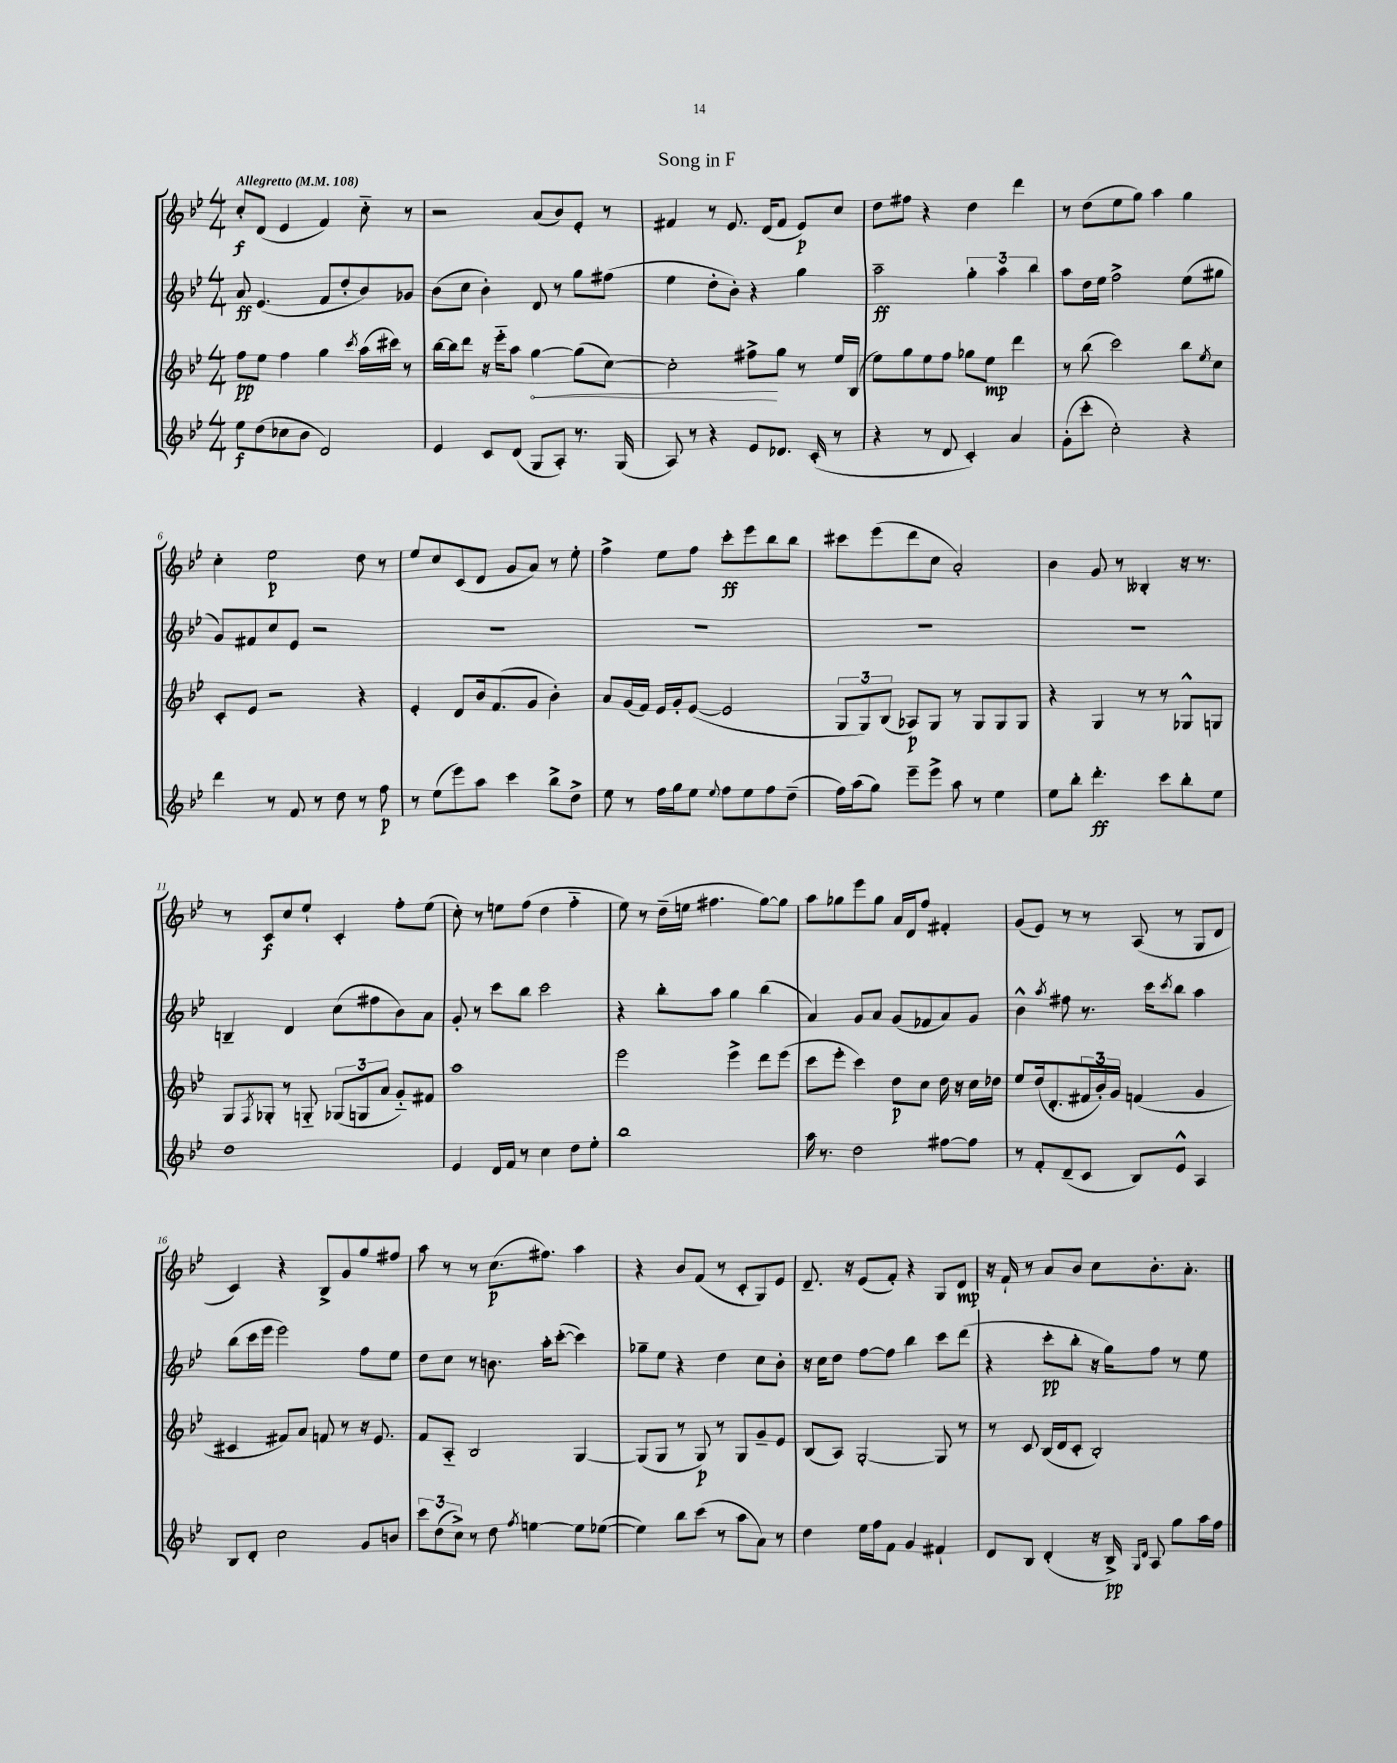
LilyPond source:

\header { title = "Song in F" }
<<
\new StaffGroup <<
\new Staff = "s0" {
    \clef treble \key bes \major \numericTimeSignature \time 4/4 \tempo "Allegretto" 4 = 108
    c''8-.\f d'8( ees'4 f'4) c''8-_ r8 |
    r2 a'8( bes'8) ees'8-. r8 |
    fis'4 r8 ees'8. d'16( fis'8 ees'8\p) c''8 |
    d''8 fis''8 r4 d''4 d'''4 |
    r8 d''8( ees''8 g''8) a''4 g''4 |
    c''4-. ees''2\p d''8 r8 |
    ees''8 c''8 c'8( d'8 g'8 a'8) r8 ees''8-. |
    f''4-> ees''8 f''8 c'''8-.\ff ees'''8 bes''8 bes''8 |
    cis'''8 ees'''8( d'''8 c''8 a'2-.) |
    bes'4 g'8 r8 beses4-. r16 r8. |
    r8 c'8\f c''8 ees''8-! c'4-. f''8-. ees''8( |
    c''8-.) r8 e''8 f''8( d''4 f''4-_ |
    ees''8) r8 d''16--( e''16 fis''4. g''8~) g''8 |
    a''8 ges''8 ees'''8 ges''8 a'16 d'16 f''8 fis'4-. |
    g'8( ees'8) r8 r8 a8( r8 g8 d'8 |
    c'4) r4 bes8-> g'8 g''8 fis''8 |
    a''8 r8 r8 c''8.\p( fis''8.) a''4 |
    r4 bes'8 f'8( r8 c'8-. g8) ees'8 |
    d'8.-- r16 ees'8( f'8-.) r4 g8 d'8\mp |
    r16 f'16-! r8 a'8 bes'8 c''8 bes'8.-. a'8.-. \bar "|." |
}
\new Staff = "s1" {
    \clef treble \key bes \major \numericTimeSignature \time 4/4
    a'8\ff ees'4.( f'8 d''8-. bes'8) ges'8 |
    bes'8( c''8 bes'4-.) d'8 r8 g''8 fis''8( |
    ees''4 d''8-. bes'8-.) r4 g''4 |
    a''2--\ff \tuplet 3/2 { g''4-. a''4 bes''4 } |
    a''8 d''16 ees''16 f''2-> ees''8( gis''8 |
    g'8) fis'8 c''8 ees'8 r2 |
    R1 |
    R1 |
    R1 |
    R1 |
    b4-- d'4 c''8( fis''8 bes'8) a'8 |
    g'8-. r8 c'''8 bes''8 c'''2 |
    r4 bes''8-. a''8 g''4 bes''4( |
    a'4) g'8 a'8 g'8( fes'8 a'8) g'8 |
    bes'4-^ \acciaccatura { a''8 } fis''8 r8. c'''16 \acciaccatura { c'''8 } bes''8 a''4 |
    bes''8( c'''16 ees'''16 ees'''2) f''8 ees''8 |
    d''8 c''8 r8 b'8. a''16-. c'''8~-.( c'''4) |
    ges''8-- ees''8 r4 d''4 c''8 bes'8-. |
    r16 c''16 d''8 f''8~ f''8 bes''4 c'''8 d'''8( |
    r4 c'''8-.\pp bes''8-. r16 g''16) f''8 r8 ees''8 \bar "|." |
}
\new Staff = "s2" {
    \clef treble \key bes \major \numericTimeSignature \time 4/4
    f''8\pp ees''8 f''4 g''4 \acciaccatura { c'''8 } a''16( cis'''16) r8 |
    bes''16~ bes''16 d'''8 r16 ees'''16-_ a''8 \once \override Hairpin.circled-tip = ##t g''4~\< g''8( c''8~) |
    c''2-. fis''8->\! g''8 r8 ees''16 bes16( |
    ees''8) g''8 ees''8 f''8 ges''8 ees''8\mp d'''4 |
    r8 bes''8( c'''2) bes''8 \acciaccatura { ees''8 } c''8 |
    c'8-. ees'8 r2 r4 |
    ees'4-. d'8 bes'16 f'8.( g'8 bes'4-.) |
    a'8 g'16( f'16) ees'16 g'16-. ees'8~( ees'2 |
    \tuplet 3/2 { g8 g8) bes8( } aes8\p) g8 r8 g8 g8 g8 |
    r4 g4 r8 r8 ges8-^ g8 |
    g8 \acciaccatura { f8 } ges8-. r8 g8-_ \tuplet 3/2 { ges8( g8 a'8 } g'8-_) fis'8 |
    a''1 |
    ees'''2 ees'''4-> d'''8 ees'''8( |
    c'''8 ees'''8-. c'''4) d''8\p c''8 d''16 r16 c''16 des''16 |
    ees''8 d''16( d'8.-. \tuplet 3/2 { fis'16 bes'16-.) g'16 } f'4( g'4 |
    cis'4 fis'8) a'8 f'8 r8 r16 ees'8. |
    f'8 a8-_ bes2 g4~ |
    g8( g8 r8 g8\p) r8 g8 g'8-- ees'8 |
    bes8( a8) g2~-. g8 r8 |
    r8 c'8 bes16( d'16 c'8-. bes2-.) \bar "|." |
}
\new Staff = "s3" {
    \clef treble \key bes \major \numericTimeSignature \time 4/4
    ees''8\f d''8( ces''8 bes'8 d'2) |
    ees'4 c'8 d'8( g8 a8-.) r8. g16( |
    a8) r8 r4 ees'8 des'8. c'16-.( r8 |
    r4 r8 d'8 c'4-.) a'4 |
    g'8-.( c'''8-. c''2-.) r4 |
    d'''4 r8 f'8 r8 d''8 r8 f''8\p |
    r8 ees''8( ees'''8) a''8 c'''4 bes''8-> d''8-> |
    ees''8 r8 f''16 g''16 ees''8 \appoggiatura { ees''8 } f''8 ees''8 f''8 d''8--( |
    f''16) a''16( g''8) ees'''8-- ees'''8-> a''8 r8 ees''4 |
    ees''8 bes''8-. d'''4.-.\ff c'''8 bes''8-. ees''8 |
    d''1 |
    ees'4 d'16 f'16 r8 c''4 d''8 ees''8-. |
    bes''1 |
    a''16 r8. d''2 fis''8~ fis''8 |
    r8 f'8-. d'8--( c'8 bes8) ees'8-^ a4 |
    bes8 d'8-. c''2 g'8 b'8 |
    \tuplet 3/2 { c'''8 d''8( c''8->) } r8 d''8 \acciaccatura { f''8 } e''4~ e''8 ees''8~( |
    ees''4) bes''8 c'''8( r8 a''8 a'8) r8 |
    d''4 ees''16 f''16 f'8 g'4 fis'4-! |
    d'8 bes8 d'4-.( r16 bes16->\pp) \grace { g16 d'16 } a8 g''8 a''16 f''16 \bar "|." |
}
>>
>>
